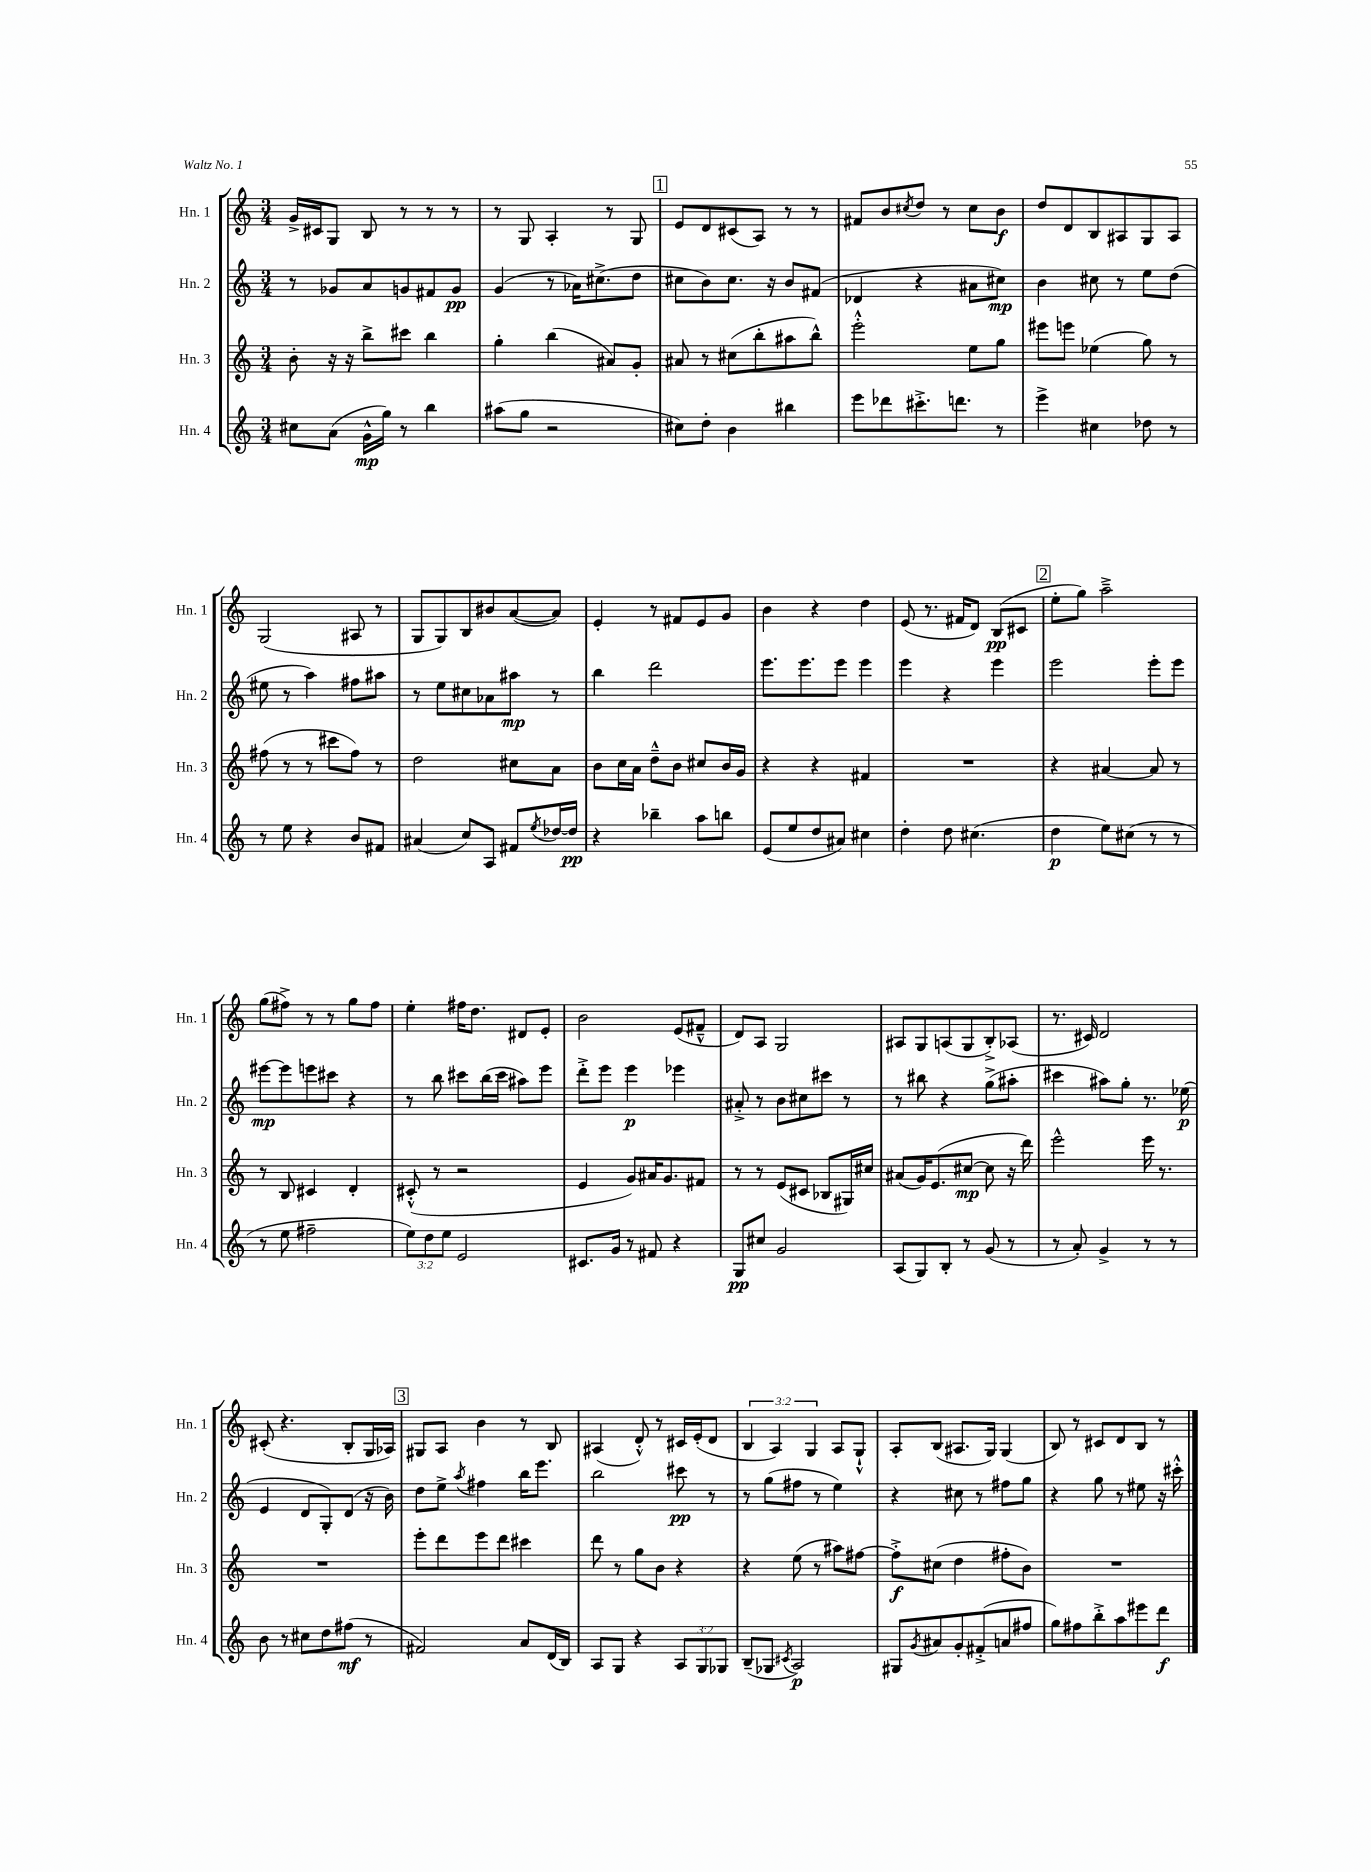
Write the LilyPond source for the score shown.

<<
\new StaffGroup <<
\new Staff = "s0" \with { instrumentName = "Hn. 1" shortInstrumentName = "Hn. 1" } {
    \clef treble \key c \major \numericTimeSignature \time 3/4 \override Staff.TupletNumber.text = #tuplet-number::calc-fraction-text
    g'16-> cis'16 g8 b8 r8 r8 r8 |
    r8 g8 a4-. r8 g8 |
    \mark \markup { \box "1" } e'8 d'8 cis'8( a8) r8 r8 |
    fis'8 b'8 \acciaccatura { cis''8 } d''8 r8 cis''8 b'8\f |
    d''8 d'8 b8 ais8 g8 ais8 |
    g2( ais8 r8 |
    g8 g8) b8 bis'8 a'8~( a'8) |
    e'4-. r8 fis'8 e'8 g'8 |
    b'4 r4 d''4 |
    e'8( r8. fis'16 d'8) b8\pp( cis'8 |
    \mark \markup { \box "2" } e''8-. g''8) a''2---> |
    g''8( fis''8->) r8 r8 g''8 fis''8 |
    e''4-. fis''16 d''8. dis'8 e'8-. |
    b'2 e'8( fis'8---^ |
    d'8) a8 g2 |
    ais8 g8 a8( g8 b8-.->) aes8( |
    r8. cis'16) d'2 |
    cis'8-.( r4. b8-. g16 aes16) |
    \mark \markup { \box "3" } gis8 a8 b'4 r8 b8 |
    ais4( d'8-.-^) r8 cis'16 e'16-.( d'8 |
    \tuplet 3/2 { b4 a4) g4 } a8 g8-!-^ |
    a8-. b8( ais8. g16) g4( |
    b8) r8 cis'8 d'8 b8 r8 \bar "|." |
}
\new Staff = "s1" \with { instrumentName = "Hn. 2" shortInstrumentName = "Hn. 2" } {
    \clef treble \key c \major \numericTimeSignature \time 3/4
    r8 ges'8 a'8 g'8 fis'8 g'8\pp |
    g'4( r8 aes'16) cis''8.->( d''8 |
    \mark \markup { \box "1" } cis''8 b'8) cis''8. r16 b'8 fis'8( |
    des'4 r4 ais'8 cis''8\mp) |
    b'4 cis''8 r8 e''8 d''8( |
    eis''8 r8 a''4) fis''8 ais''8 |
    r8 e''8 cis''8 aes'8 ais''8\mp r8 |
    b''4 d'''2 |
    e'''8. e'''8. e'''8 e'''4 |
    e'''4 r4 e'''4 |
    \mark \markup { \box "2" } e'''2 e'''8-. e'''8 |
    eis'''8~\mp eis'''8 e'''8 cis'''8 r4 |
    r8 b''8 cis'''8 b''16( cis'''16 ais''8) e'''8 |
    d'''8-.-> e'''8 e'''4\p ees'''4 |
    ais'8-.-> r8 b'8 cis''8 cis'''8 r8 |
    r8 bis''8 r4 g''8->( ais''8-. |
    cis'''4 ais''8) g''8-. r8. ees''16\p( |
    e'4 d'8 g8-.) d'8( r16 b'16) |
    \mark \markup { \box "3" } d''8 e''8-> \acciaccatura { a''8 } fis''4 b''16 e'''8. |
    b''2 cis'''8\pp r8 |
    r8 g''8( fis''8 r8 e''4) |
    r4 cis''8 r8 fis''8 g''8 |
    r4 g''8 r8 eis''8 r16 cis'''16-.-^ \bar "|." |
}
\new Staff = "s2" \with { instrumentName = "Hn. 3" shortInstrumentName = "Hn. 3" } {
    \clef treble \key c \major \numericTimeSignature \time 3/4
    b'8-. r16 r16 b''8-> cis'''8 b''4 |
    g''4-. b''4( ais'8) g'8-. |
    \mark \markup { \box "1" } ais'8 r8 cis''8( b''8-. ais''8 b''8-^) |
    e'''2-.-^ e''8 g''8 |
    eis'''8 e'''8 ees''4( g''8) r8 |
    fis''8( r8 r8 cis'''8 fis''8) r8 |
    d''2 cis''8 a'8 |
    b'8 c''16 a'16 d''8---^ b'8 cis''8 b'16 g'16 |
    r4 r4 fis'4 |
    R2. |
    \mark \markup { \box "2" } r4 ais'4~ ais'8 r8 |
    r8 b8 cis'4 d'4-. |
    cis'8-.-^( r8 r2 |
    e'4 g'8) ais'16 g'8. fis'8 |
    r8 r8 e'8( cis'8 bes8 gis16) cis''16 |
    ais'8( g'16) e'8.( cis''8~\mp cis''8 r16 d'''16) |
    e'''2-^ e'''16 r8. |
    R2. |
    \mark \markup { \box "3" } e'''8-. d'''8 e'''8 d'''8 cis'''4 |
    d'''8 r8 g''8 b'8 r4 |
    r4 e''8( r8 ais''8) fis''8~ |
    fis''8-.->\f cis''8( d''4 fis''8-. b'8) |
    R2. \bar "|." |
}
\new Staff = "s3" \with { instrumentName = "Hn. 4" shortInstrumentName = "Hn. 4" } {
    \clef treble \key c \major \numericTimeSignature \time 3/4 \override Staff.TupletNumber.text = #tuplet-number::calc-fraction-text
    cis''8 a'8( g'16-^\mp g''16) r8 b''4 |
    ais''8( g''8 r2 |
    \mark \markup { \box "1" } cis''8) d''8-. b'4 bis''4 |
    e'''8 des'''8 cis'''8.-.-> d'''8. r8 |
    e'''4-> cis''4 des''8 r8 |
    r8 e''8 r4 b'8 fis'8 |
    ais'4( c''8) a8 fis'8 \acciaccatura { e''8 } des''16~ des''16\pp |
    r4 bes''4-- a''8 b''8 |
    e'8( e''8 d''8 ais'8) cis''4 |
    d''4-. d''8 cis''4.( |
    \mark \markup { \box "2" } d''4\p e''8) cis''8( r8 r8 |
    r8 e''8 fis''2-- |
    \tuplet 3/2 { e''8) d''8 e''8 } e'2 |
    cis'8. g'16 r8 fis'8 r4 |
    g8\pp cis''8 g'2 |
    a8( g8) b8-. r8 g'8( r8 |
    r8 a'8-.) g'4-> r8 r8 |
    b'8 r8 cis''8 d''8 fis''8\mf( r8 |
    \mark \markup { \box "3" } fis'2) a'8 d'16( b16) |
    a8 g8 r4 \tuplet 3/2 { a8 g8 ges8 } |
    b8--( ges8 \acciaccatura { cis'8 } a2\p) |
    gis8 \acciaccatura { g'8 } ais'8 g'8-. fis'8-.->( a'8 fis''8 |
    g''8) fis''8 b''8-.-> a''8 eis'''8 d'''8\f \bar "|." |
}
>>
>>
\layout { \context { \Score \remove "Bar_number_engraver" } }
